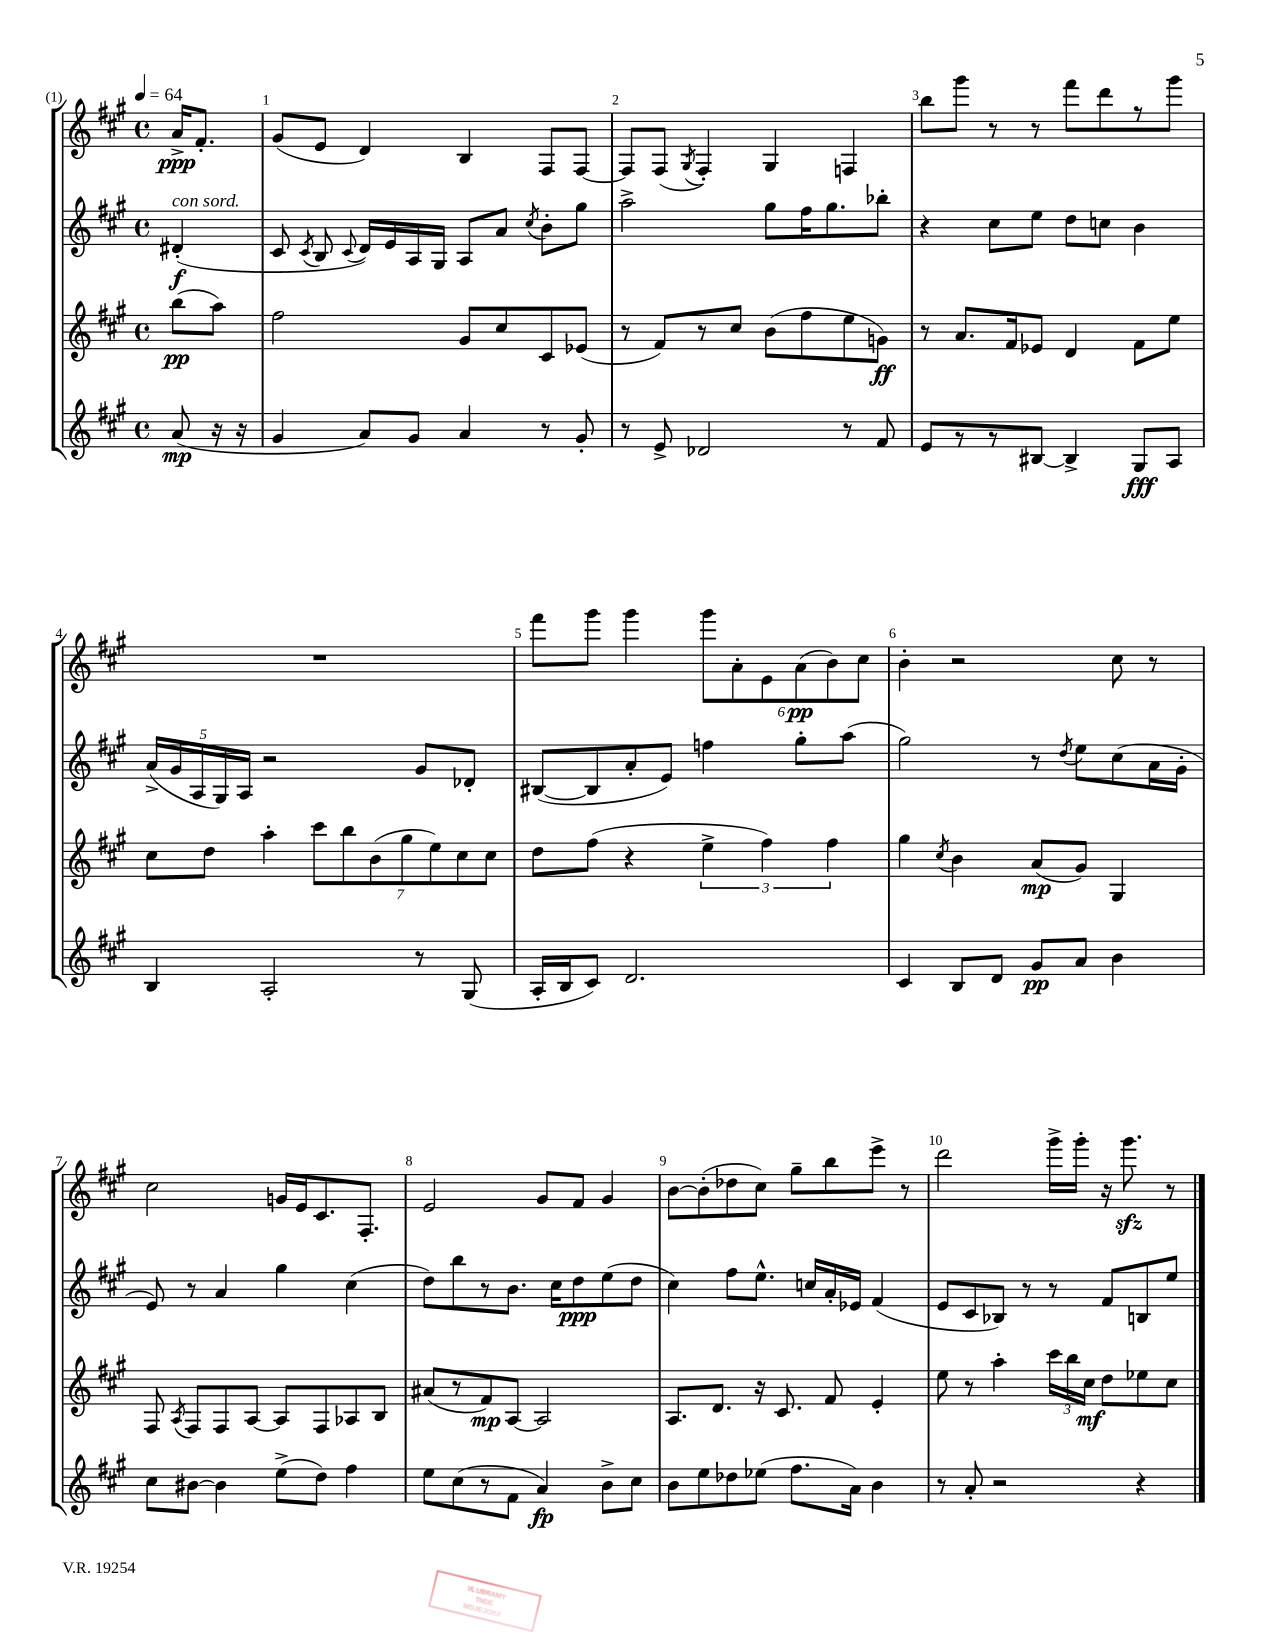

**kern	**dynam	**kern	**dynam	**kern	**dynam	**kern	**dynam
*part4	*part4	*part3	*part3	*part2	*part2	*part1	*part1
*staff4	*staff4	*staff3	*staff3	*staff2	*staff2	*staff1	*staff1
*clefG2	*	*clefG2	*	*clefG2	*	*clefG2	*
*k[f#c#g#]	*	*k[f#c#g#]	*	*k[f#c#g#]	*	*k[f#c#g#]	*
*M4/4	*	*M4/4	*	*M4/4	*	*M4/4	*
*met(c)	*	*met(c)	*	*met(c)	*	*met(c)	*
*MM64	*	*MM64	*	*MM64	*	*MM64	*
=	=	=	=	=	=	=	=
!	!	!	!	!LO:TX:a:i:t=con sord.	!	!	!
(8a/	mp	(8bb\L	pp	(4d#X'/	f	16a^/KL	ppp
.	.	.	.	.	.	8.f#'/J	.
16r	.	8aa\J)	.	.	.	.	.
16r	.	.	.	.	.	.	.
=1	=1	=1	=1	=1	=1	=1	=1
4g#/	.	2ff#\	.	8c#/	.	(8g#/L	.
.	.	.	.	8qc#/	.	.	.
.	.	.	.	8B/	.	8e/J	.
.	.	.	.	8qqc#/	.	.	.
8a/L)	.	.	.	16d/LL)	.	4d/)	.
.	.	.	.	16e/	.	.	.
8g#/J	.	.	.	16A/	.	.	.
.	.	.	.	16G#/JJ	.	.	.
4a/	.	8g#/L	.	8A/L	.	4B/	.
.	.	8cc#/	.	8a/J	.	.	.
.	.	.	.	8qcc#/	.	.	.
8r	.	8c#/	.	8b'\L	.	8F#/L	.
8g#'/	.	(8e-X/J	.	8gg#\J	.	[8F#/J	.
=2	=2	=2	=2	=2	=2	=2	=2
8r	.	8r	.	2aa^\	.	8F#/L]	.
8e^/	.	8f#/L)	.	.	.	(8F#/J	.
.	.	.	.	.	.	8qG#/	.
2d-X/	.	8r	.	.	.	4F#'/)	.
.	.	8cc#/J	.	.	.	.	.
.	.	(8b\L	.	8gg#\L	.	4G#/	.
.	.	8ff#\	.	16ff#\K	.	.	.
.	.	.	.	8.gg#\	.	.	.
8r	.	8ee\	.	.	.	4Fn/	.
8f#/	.	8gn\J)	ff	8bb-X'\J	.	.	.
=3	=3	=3	=3	=3	=3	=3	=3
8e/L	.	8r	.	4r	.	8bb\L	.
8r	.	8.a/L	.	.	.	8ggg#\J	.
8r	.	.	.	8cc#\L	.	8r	.
.	.	16f#/k	.	.	.	.	.
[8B#X/J	.	8e-X/J	.	8ee\J	.	8r	.
4B#^/]	.	4d/	.	8dd\L	.	8fff#\L	.
.	.	.	.	8ccn\J	.	8ddd\	.
8G#/L	fff	8f#\L	.	4b\	.	8r	.
8A/J	.	8ee\J	.	.	.	8ggg#\J	.
!!LO:LB:g=z
=4	=4	=4	=4	=4	=4	=4	=4
4B/	.	8cc#\L	.	(20a^/LL	.	1r	.
.	.	.	.	20g#/	.	.	.
.	.	.	.	20A/	.	.	.
.	.	8dd\J	.	.	.	.	.
.	.	.	.	20G#/)	.	.	.
.	.	.	.	20A/JJ	.	.	.
2A'/	.	4aa'\	.	2r	.	.	.
.	.	14ccc#\L	.	.	.	.	.
.	.	14bb\	.	.	.	.	.
.	.	(14b\	.	.	.	.	.
.	.	14gg#\	.	.	.	.	.
8r	.	.	.	8g#/L	.	.	.
.	.	14ee\)	.	.	.	.	.
.	.	14cc#\	.	.	.	.	.
(8G#/	.	.	.	8d-X'/J	.	.	.
.	.	14cc#\J	.	.	.	.	.
=5	=5	=5	=5	=5	=5	=5	=5
16A'/LL	.	8dd\L	.	([8B#X/L	.	8fff#\L	.
16B/J	.	.	.	.	.	.	.
8c#/J)	.	(8ff#\J	.	8B#/]	.	8ggg#\J	.
2.d/	.	4r	.	8a'/	.	4ggg#\	.
.	.	.	.	8e/J)	.	.	.
.	.	6ee^\	.	4ffn\	.	12ggg#\L	.
.	.	.	.	.	.	12a'\	.
.	.	6ff#\)	.	.	.	12e\	.
.	.	.	.	8gg#'\L	.	(12a\	pp
.	.	6ff#\	.	.	.	12b\)	.
.	.	.	.	(8aa\J	.	.	.
.	.	.	.	.	.	12cc#\J	.
=6	=6	=6	=6	=6	=6	=6	=6
4c#/	.	4gg#\	.	2gg#\)	.	4b'\	.
.	.	8qcc#/	.	.	.	.	.
8B/L	.	4b\	.	.	.	2r	.
8d/J	.	.	.	.	.	.	.
8g#/L	pp	(8a/L	mp	8r	.	.	.
.	.	.	.	8qdd/	.	.	.
8a/J	.	8g#/J)	.	8ee\L	.	.	.
4b\	.	4G#/	.	(8cc#\	.	8cc#\	.
.	.	.	.	16a\L	.	8r	.
.	.	.	.	16g#'\JJ	.	.	.
!!LO:LB:g=z
=7	=7	=7	=7	=7	=7	=7	=7
8cc#\L	.	8F#/	.	8e/)	.	2cc#\	.
.	.	8qA/	.	.	.	.	.
[8b#X\J	.	8F#/L	.	8r	.	.	.
4b#\]	.	8F#/	.	4a/	.	.	.
.	.	[8A/J	.	.	.	.	.
(8ee^\L	.	8A/L]	.	4gg#\	.	16gn/LL	.
.	.	.	.	.	.	16e/J	.
8dd\J)	.	8F#/	.	.	.	8.c#/	.
4ff#\	.	8A-X/	.	(4cc#\	.	.	.
.	.	.	.	.	.	8.F#'/J	.
.	.	8B/J	.	.	.	.	.
=8	=8	=8	=8	=8	=8	=8	=8
8ee\L	.	(8a#X/L	.	8dd\L)	.	2e/	.
(8cc#\	.	8r	.	8bb\	.	.	.
8r	.	8f#/)	mp	8r	.	.	.
8f#\J	.	[8A/J	.	8.b\J	.	.	.
4a/)	fp	2A/]	.	.	.	8g#/L	.
.	.	.	.	16cc#\KL	.	.	.
.	.	.	.	8dd\	ppp	8f#/J	.
8b^\L	.	.	.	(8ee\	.	4g#/	.
8cc#\J	.	.	.	8dd\J	.	.	.
=9	=9	=9	=9	=9	=9	=9	=9
8b\L	.	8.A/L	.	4cc#\)	.	[8b\L	.
8ee\	.	.	.	.	.	(8b'\]	.
.	.	8.d/J	.	.	.	.	.
8dd-X\	.	.	.	8ff#\L	.	8dd-X\	.
(8ee-X\J	.	16r	.	8.ee^^\J	.	8cc#\J)	.
.	.	8.c#/	.	.	.	.	.
8.ff#\L	.	.	.	.	.	8gg#~\L	.
.	.	.	.	16ccn/LL	.	.	.
.	.	8f#/	.	16a'/	.	8bb\	.
16a\Jk)	.	.	.	16e-X/JJ	.	.	.
4b\	.	4e'/	.	(4f#/	.	8eee^\J	.
.	.	.	.	.	.	8r	.
=10	=10	=10	=10	=10	=10	=10	=10
8r	.	8ee\	.	8e/L	.	2ddd\	.
8a'/	.	8r	.	8c#/	.	.	.
2r	.	4aa'\	.	8B-X/J)	.	.	.
.	.	.	.	8r	.	.	.
.	.	24ccc#\LL	.	8r	.	16ggg#^\LL	.
.	.	24bb\	.	.	.	.	.
.	.	.	.	.	.	16ggg#'\JJ	.
.	.	24cc#\JJ	mf	.	.	.	.
.	.	8dd\L	.	8f#/L	.	16r	.
.	.	.	.	.	.	8.ggg#zz\	.
4r	.	8ee-X\	.	8Bn/	.	.	.
.	.	8cc#\J	.	8ee/J	.	8r	.
==	==	==	==	==	==	==	==
*-	*-	*-	*-	*-	*-	*-	*-
